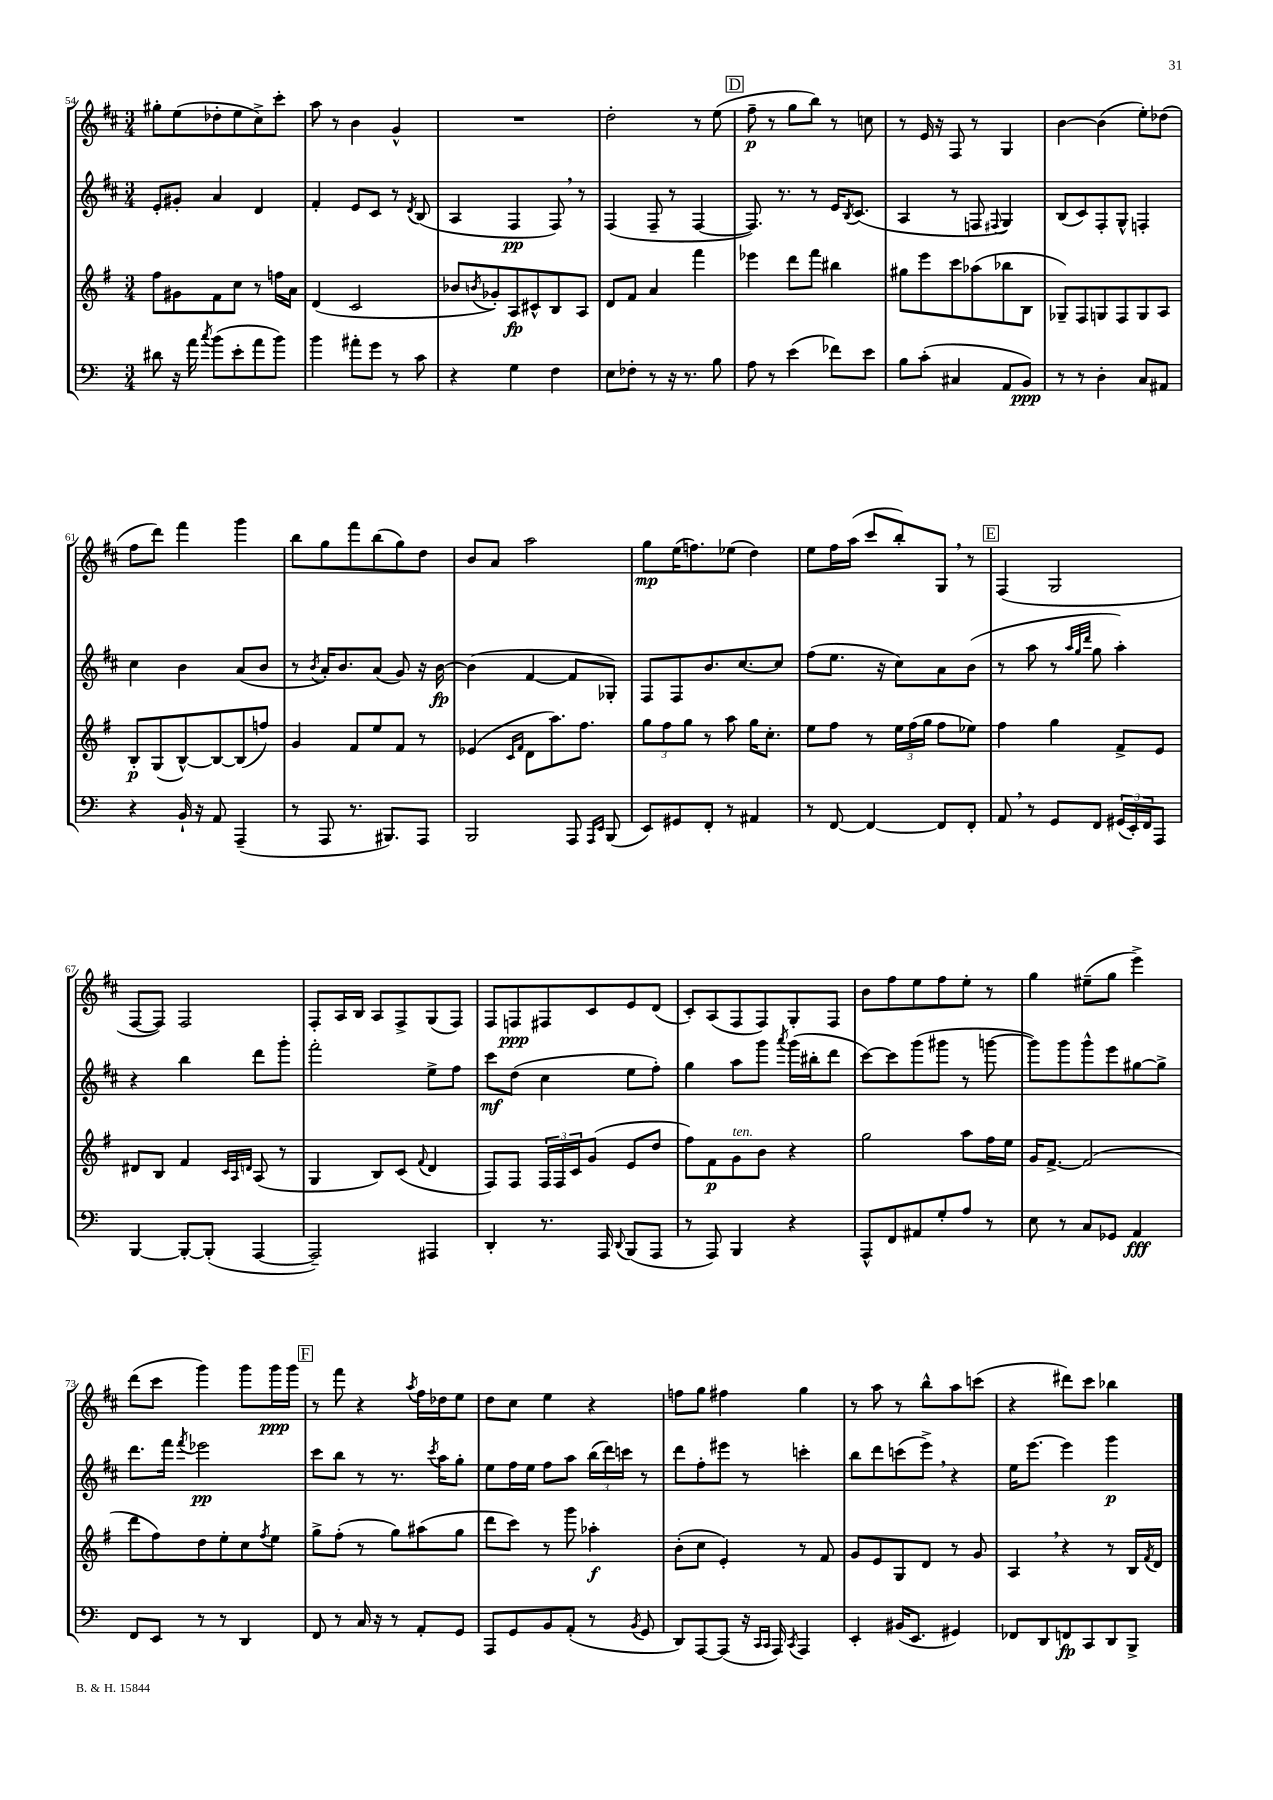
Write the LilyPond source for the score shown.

<<
\new StaffGroup <<
\new Staff = "s0" {
    \clef treble \key d \major \numericTimeSignature \time 3/4
    gis''8-. e''8( des''8-. e''8 cis''8->) cis'''8-. |
    a''8 r8 b'4 g'4-^ |
    R2. |
    d''2-. r8 e''8( |
    \mark \markup { \box "D" } fis''8--\p r8 g''8 b''8) r8 c''8 |
    r8 e'16 r16 fis8 r8 g4 |
    b'4~ b'4( e''8-.) des''8( |
    fis''8 d'''8) fis'''4 g'''4 |
    b''8 g''8 fis'''8 b''8( g''8) d''8 |
    b'8 a'8 a''2 |
    g''8\mp e''16( f''8.) ees''8( d''4) |
    e''8 fis''16 a''16( cis'''8 b''8-.) g8 \breathe r8 |
    \mark \markup { \box "E" } fis4( g2 |
    fis8~ fis8) fis2 |
    fis8-. a16 b16 a8 fis8-> g8( fis8) |
    fis8 f8\ppp fis8 cis'8 e'8 d'8( |
    cis'8-.) a8( fis8 fis8) g8-. fis8 |
    b'8 fis''8 e''8 fis''8 e''8-. r8 |
    g''4 eis''8--( g''8 e'''4->) |
    d'''8( cis'''8 g'''4) g'''8 g'''16\ppp g'''16 |
    \mark \markup { \box "F" } r8 fis'''8 r4 \acciaccatura { a''8 } fis''16 des''16 e''8 |
    d''8 cis''8 e''4 r4 |
    f''8 g''8 fis''4 g''4 |
    r8 a''8 r8 b''8-^ a''8 c'''8( |
    r4 dis'''8) cis'''8 bes''4 \bar "|." |
}
\new Staff = "s1" {
    \clef treble \key d \major \numericTimeSignature \time 3/4
    e'8-. gis'8-. a'4 d'4 |
    fis'4-. e'8 cis'8 r8 \acciaccatura { d'8 } b8( |
    a4 fis4\pp fis8) \breathe r8 |
    fis4( fis8-- r8 fis4~ |
    \mark \markup { \box "D" } fis8.) r8. r8 e'16 \acciaccatura { b8 } cis'8.( |
    a4 r8 f8 \appoggiatura { fis8 } g4) |
    b8( cis'8) fis8-. g8-^ f4-. |
    cis''4 b'4 a'8( b'8 |
    r8 \acciaccatura { b'8 } a'16-.) b'8. a'8( g'8) r16 b'16~\fp |
    b'4( fis'4~ fis'8 ges8-.) |
    fis8 fis8 b'8. cis''8.~ cis''8 |
    fis''8( e''8. r16 cis''8) a'8 b'8( |
    \mark \markup { \box "E" } r8 a''8 r8 \grace { a''32 g''32 d'''32 } g''8 a''4-.) |
    r4 b''4 d'''8 g'''8-. |
    fis'''2-. e''8-> fis''8 |
    cis'''8\mf d''8( cis''4 e''8 fis''8-.) |
    g''4 a''8 g'''8 \acciaccatura { a'''8 } g'''16( bis''16-. d'''8 |
    cis'''8~) cis'''8 g'''8( gis'''8 r8 g'''8~ |
    g'''8) g'''8 g'''8-^ e'''8 gis''8~ gis''8-> |
    d'''8. fis'''16 \acciaccatura { fis'''8 } ees'''2\pp |
    \mark \markup { \box "F" } cis'''8 b''8 r8 r8. \acciaccatura { cis'''8 } a''16 g''8-. |
    e''8 fis''16 e''16 fis''8 a''8 \tuplet 3/2 { b''16( d'''16) c'''16 } r8 |
    d'''8 fis''8-. eis'''8 r8 c'''4-. |
    b''8 d'''8 c'''8( e'''8->) \breathe r4 |
    e''16 e'''8.~ e'''4 g'''4\p \bar "|." |
}
\new Staff = "s2" {
    \clef treble \key g \major \numericTimeSignature \time 3/4
    fis''8 gis'8 fis'8 c''8 r8 f''16 a'16 |
    d'4( c'2 |
    bes'8 \acciaccatura { b'8 } ges'8-.) a8\fp cis'8-^ b8 a8 |
    d'8 fis'8 a'4 fis'''4 |
    \mark \markup { \box "D" } ees'''4 d'''8 fis'''8 bis''4 |
    gis''8 e'''8 c'''8 aes''8( bes''8 b8 |
    ges8--) fis8 g8 fis8 g8 a8 |
    b8-.\p g8( b8~-^) b8~ b8( f''8) |
    g'4 fis'8 e''8 fis'8 r8 |
    ees'4( \grace { c'16 fis'16 } d'8 a''8.) fis''8. |
    \tuplet 3/2 { g''8 fis''8 g''8 } r8 a''8 g''16 c''8.-. |
    e''8 fis''8 r8 \tuplet 3/2 { e''16 fis''16( g''16 } fis''8 ees''8) |
    \mark \markup { \box "E" } fis''4 g''4 fis'8-> e'8 |
    dis'8 b8 fis'4 \grace { c'32 a32 d'32 } a8( r8 |
    g4 b8) c'8( \appoggiatura { fis'8 } d'4 |
    fis8) fis8 \tuplet 3/2 { fis16 fis16 c'16 } g'8( e'8 d''8 |
    fis''8) fis'8\p g'8^\markup { \italic "ten." } b'8 r4 |
    g''2 a''8 fis''16 e''16 |
    g'16 fis'8.~-> fis'2( |
    d'''8 fis''8) d''8 e''8-. c''8 \acciaccatura { fis''8 } e''8 |
    \mark \markup { \box "F" } g''8-> fis''8-.( r8 g''8) ais''8( g''8 |
    d'''8 c'''8) r8 g'''8 aes''4-.\f |
    b'8-.( c''8 e'4-.) r8 fis'8 |
    g'8 e'8 g8 d'8 r8 g'8 |
    a4 \breathe r4 r8 b16 \acciaccatura { fis'8 } d'16 \bar "|." |
}
\new Staff = "s3" {
    \clef bass \key c \major \numericTimeSignature \time 3/4
    dis'8 r16 a'16 \acciaccatura { c''8 } b'8( e'8-. a'8 b'8) |
    b'4 ais'8-. g'8 r8 c'8 |
    r4 g4 f4 |
    e8 fes8-. r8 r16 r8. b8 |
    \mark \markup { \box "D" } a8 r8 e'4( fes'8) e'8 |
    b8 c'8-.( cis4 a,8 b,8\ppp) |
    r8 r8 d4-. c8 ais,8 |
    r4 b,16-! r16 a,8 a,,4--( |
    r8 a,,8 r8. bis,,8.) a,,8 |
    b,,2 a,,8 \grace { a,,16 e,16 } b,,8( |
    e,8) gis,8 f,8-. r8 ais,4 |
    r8 f,8~ f,4~ f,8 f,8-. |
    \mark \markup { \box "E" } a,8 \breathe r8 g,8 f,8 \tuplet 3/2 { gis,16( e,16-.) f,16 } a,,8 |
    b,,4~ b,,8~-. b,,8-.( a,,4~ |
    a,,2--) ais,,4 |
    d,4-. r8. a,,16 \appoggiatura { d,8 } b,,8( a,,8 |
    r8 a,,8) b,,4 r4 |
    a,,8-^ f,8 ais,8 g8-. a8 r8 |
    e8 r8 c8 ges,8 a,4\fff |
    f,8 e,8 r8 r8 d,4 |
    \mark \markup { \box "F" } f,8 r8 c16 r16 r8 a,8-. g,8 |
    a,,8 g,8 b,8 a,8-.( r8 \acciaccatura { b,8 } g,8 |
    d,8) a,,8~ a,,8( r16 \grace { c,16 c,16 } a,,16) \acciaccatura { c,8 } a,,4 |
    e,4-. bis,16( e,8. gis,4) |
    fes,8 d,8 f,8\fp c,8 d,8 b,,8-> \bar "|." |
}
>>
>>
\layout { \context { \Score currentBarNumber = #54 } }
